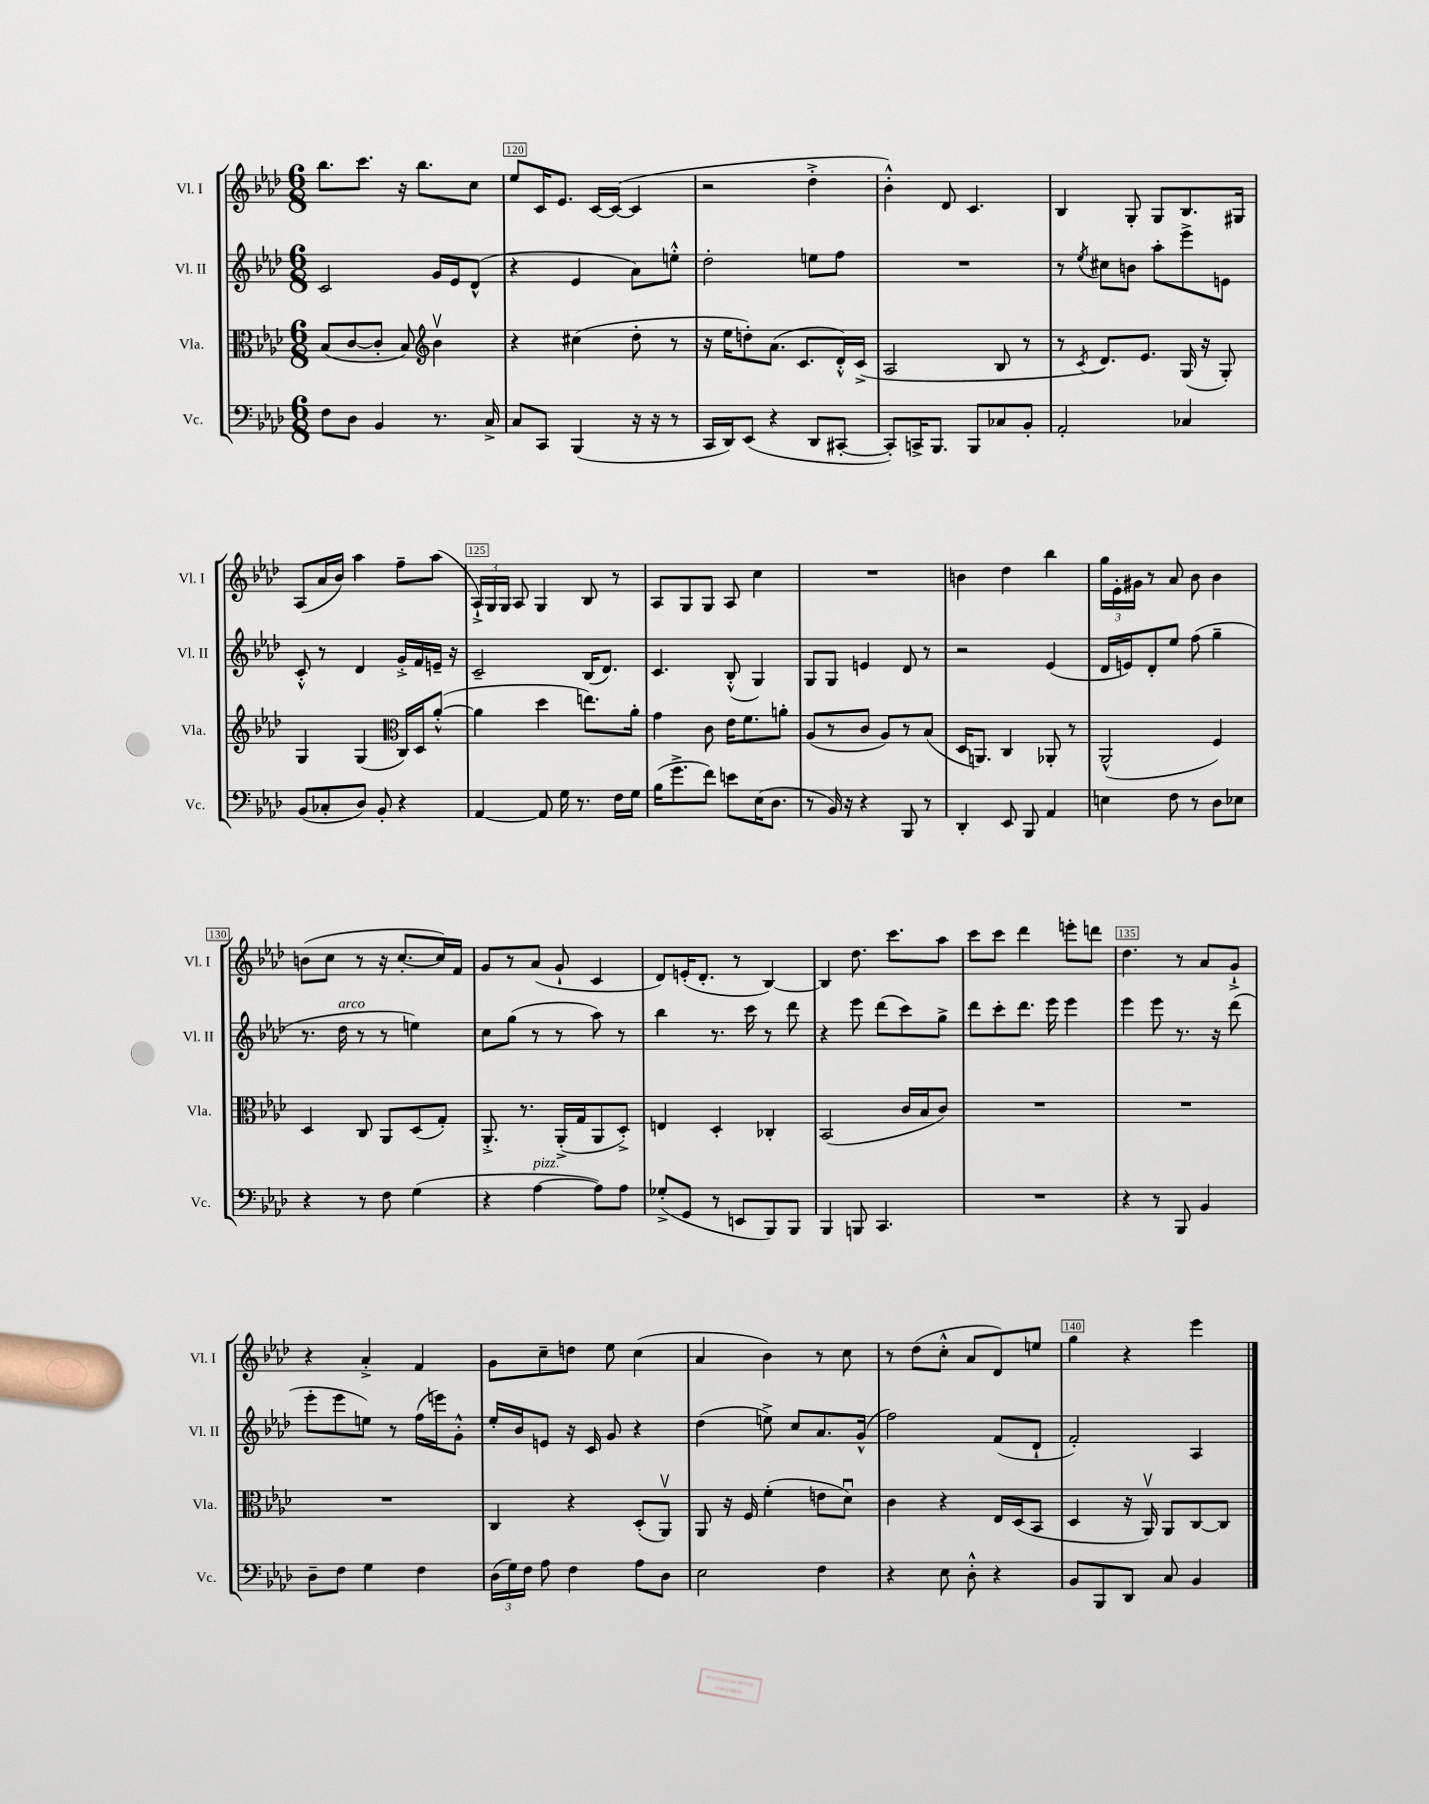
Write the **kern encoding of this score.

**kern	**kern	**kern	**kern
*staff4	*staff3	*staff2	*staff1
*clefF4	*clefC3	*clefG2	*clefG2
*k[b-e-a-d-]	*k[b-e-a-d-]	*k[b-e-a-d-]	*k[b-e-a-d-]
*M6/8	*M6/8	*M6/8	*M6/8
8F\L	(8B-/L	2c/	8.bb-\L
8D-\J	[8c/	.	.
.	.	.	8.ccc\J
4BB-/	8c'/]J	.	.
.	8B-/)	.	16r
.	.	.	8.bb-\L
*	*clefG2	*	*
8.r	4b-v\	16g/LL	.
.	.	16e-/J	.
.	.	(8d-^^/J	8cc\J
16C^/	.	.	.
=	=	=	=
8C/L	4r	4r	8ee-/L
8CC/J	.	.	16c/K
.	.	.	8.e-/J
(4BBB-/	(4cc#\	4e-/	.
.	.	.	[16c/LL
.	.	.	(16c/_JJ
16r	8dd-'\	8a-\L)	4c/]
16r	.	.	.
8r	8r	8ee'^^\J	.
=	=	=	=
16CC/LL	16r	2dd-'\	2r
16DD-/J)	16ee-\LK	.	.
(8EE-/J	8dd'\)	.	.
4r	(8.a-\J	.	.
.	8.c/L	.	.
8DD-/L	.	8ee\L	4dd-'^\
[8CC#'/J	16d-'^^/L)	8ff\J	.
.	(16c^/JJ	.	.
=	=	=	=
8CC#'/]L)	2A-/	2.r	4b-'^^\)
16CC^/K	.	.	.
8.BBB-/J	.	.	.
.	.	.	8d-/
8BBB-/L	.	.	4.c/
8C-/	8B-/	.	.
8BB-'/J	8r	.	.
=	=	=	=
2AA-'/	8r	8r	4B-/
.	8qc/	8qee-/	.
.	8.d-/L)	8cc#\L	.
.	.	8b\J	8G'/
.	8.e-/J	.	.
.	.	8aa-'\L	8G/L
4C-/	(16G/	8eee-^\	8.B-/
.	16r	.	.
.	8G'/)	8e\J	.
.	.	.	16G#/Jk
=	=	=	=
(8BB-/L	4G/	8c'^^/	(8A-/L
8C-'/	.	8r	16a-/L
.	.	.	16b-/JJ)
8D-/J)	(4G/	4d-/	4aa-\
8BB-'/	.	.	.
*	*clefC3	*	*
4r	16C/LL)	16g'^/LL	8ff~\L
.	16D-/J	16f/	.
.	([8a-'^^/J	16e~/JJ	(8aa-\J
.	.	16r	.
=	=	=	=
[4AA-/	4a-\]	2c~/	24A-`^/LL)
.	.	.	24G/
.	.	.	24G/JJ
.	.	.	8A-/
8AA-/]	4dd-\	.	4G/
16G\	.	.	.
8.r	.	.	.
.	8.ee\L)	(16B-/LK	8B-/
.	.	8.d-/J)	.
16F\LL	.	.	8r
16G\JJ	16a-'\Jk	.	.
=	=	=	=
(16B-\LK	4g\	4.c/	8A-/L
8.g^\	.	.	.
.	.	.	8G/
8f\J)	8c\	.	8G/J
8e\L	16e-\LK	(8B-'^^/	8A-/
.	8.f\	.	.
(16E-\K	.	4G/)	4cc\
8.D-\J	.	.	.
.	8a'\J	.	.
=	=	=	=
8r	(8A-/L	8G/L	2.r
16BB-/)	8r	8G/J	.
16r	.	.	.
4r	8c/J	4e/	.
.	8A-/L)	.	.
8BBB-/	8r	8d-/	.
8r	(8B-/J	8r	.
=	=	=	=
4DD-'/	16D-/LK	2r	4b\
.	8.AA/J)	.	.
8EE-/	4C/	.	4dd-\
8BBB-/	.	.	.
4AA-/	8AA-'/	(4e-/	4bb-\
.	8r	.	.
=	=	=	=
4E\	(2AA-^^/	16d-/LL	24gg\LL
.	.	.	24e-'\
.	.	16e/J)	.
.	.	.	24g#\JJ
.	.	8d-'/	8r
8F\	.	8ee-/J	8a-/
8r	.	(8ff\	8b-\
8D-\L	4F/)	4gg~\	4b-\
8E-\J	.	.	.
=	=	=	=
4r	4D-/	8.r	(8b\L
.	.	.	8cc\J
.	.	16dd-\	.
8r	8C/	8r	8r
8F\	8AA-/L	8r	16r
.	.	.	[8.cc'/L
(4G\	(8D-/	4ee\)	.
.	8G'/J)	.	16cc/]L)
.	.	.	16f/JJ
=	=	=	=
4r	8.AA-'^/	8cc\L	8g/L
.	.	(8gg\J	8r
.	8.r	.	.
[4A-\	.	8r	(8a-/J
.	(16AA-'^/LL	8r	8g`/
.	16G/J	.	.
8A-\]L)	8AA-/	8aa-\)	4c/
8A-\J	8D-'^/J)	8r	.
=	=	=	=
(8G-'^/L	4E/	4bb-\	8d-/L)
8GG/J	.	.	(16e'/K
.	.	.	8.d-'/J
8r	4D-'/	8.r	.
8EE/L	.	.	8r
.	.	16ccc\	.
8BBB-/)	4C-'/	8r	[4B-/)
8BBB-/J	.	8ddd-\	.
=	=	=	=
4BBB-/	(2BB-/	4r	4B-/]
8BBB/	.	8eee-\	8.dd-\
4.CC/	.	(8ddd-\L	.
.	.	.	8.ccc\L
.	16c/LL	8ccc\)	.
.	16B-/J	.	.
.	8c/J)	8gg^\J	8aa-\J
=	=	=	=
2.r	2.r	8ddd-\L	8ccc\L
.	.	8ccc'\	8ccc\J
.	.	8.ddd-\J	4ddd-\
.	.	16eee-\	.
.	.	4eee-\	8eee'\L
.	.	.	8ddd\J
=	=	=	=
4r	2.r	4eee-\	4.dd-\
8r	.	8eee-\	.
8BBB-/	.	8.r	8r
4BB-/	.	.	8a-/L
.	.	16r	.
.	.	(8ddd-\	8g`^/J
=	=	=	=
8D-~\L	2.r	8eee-'\L	4r
8F\J	.	8eee-\	.
4G\	.	8ee\J)	4a-'^/
.	.	8r	.
4F\	.	(16ff\LL	4f/
.	.	16eee\J)	.
.	.	8g'^^\J	.
=	=	=	=
(24D-\LL	4C/	16ee-'/LL	8g\L
24G\)	.	.	.
.	.	16b-/J	.
24F\JJ	.	.	.
8A-\	.	8e/J	8cc~\
4F\	4r	16r	8dd\J
.	.	16c/	.
.	.	8g/	8ee-\
8A-\L	(8D-'/L	4r	(4cc\
8D-\J	8AA-v/J)	.	.
=	=	=	=
2E-\	8AA-/	(4dd-\	4a-/
.	16r	.	.
.	16F/	.	.
.	(4f'\	8ee^\)	4b-\)
.	.	8cc/L	.
4F\	8e\L	8.a-/	8r
.	8d-u\J)	.	8cc\
.	.	(16g^^/Jk	.
=	=	=	=
4r	4c\	2ff\)	8r
.	.	.	(8dd-\L
8E-\	4r	.	8cc'^^\J
8D-'^^\	.	.	8a-/L
4r	16E-/LL	(8f/L	8d-/)
.	(16D-/J	.	.
.	8BB-/J	8d-`/J	8ee/J
=	=	=	=
8BB-/L	4D-/	2f'/)	4gg\
8BBB-/	.	.	.
8DD-/J	16r	.	4r
.	16AA-v/)	.	.
8C/	8AA-/L	.	.
4BB-/	[8C/	4A-/	4eee-\
.	8C/]J	.	.
==	==	==	==
*-	*-	*-	*-
